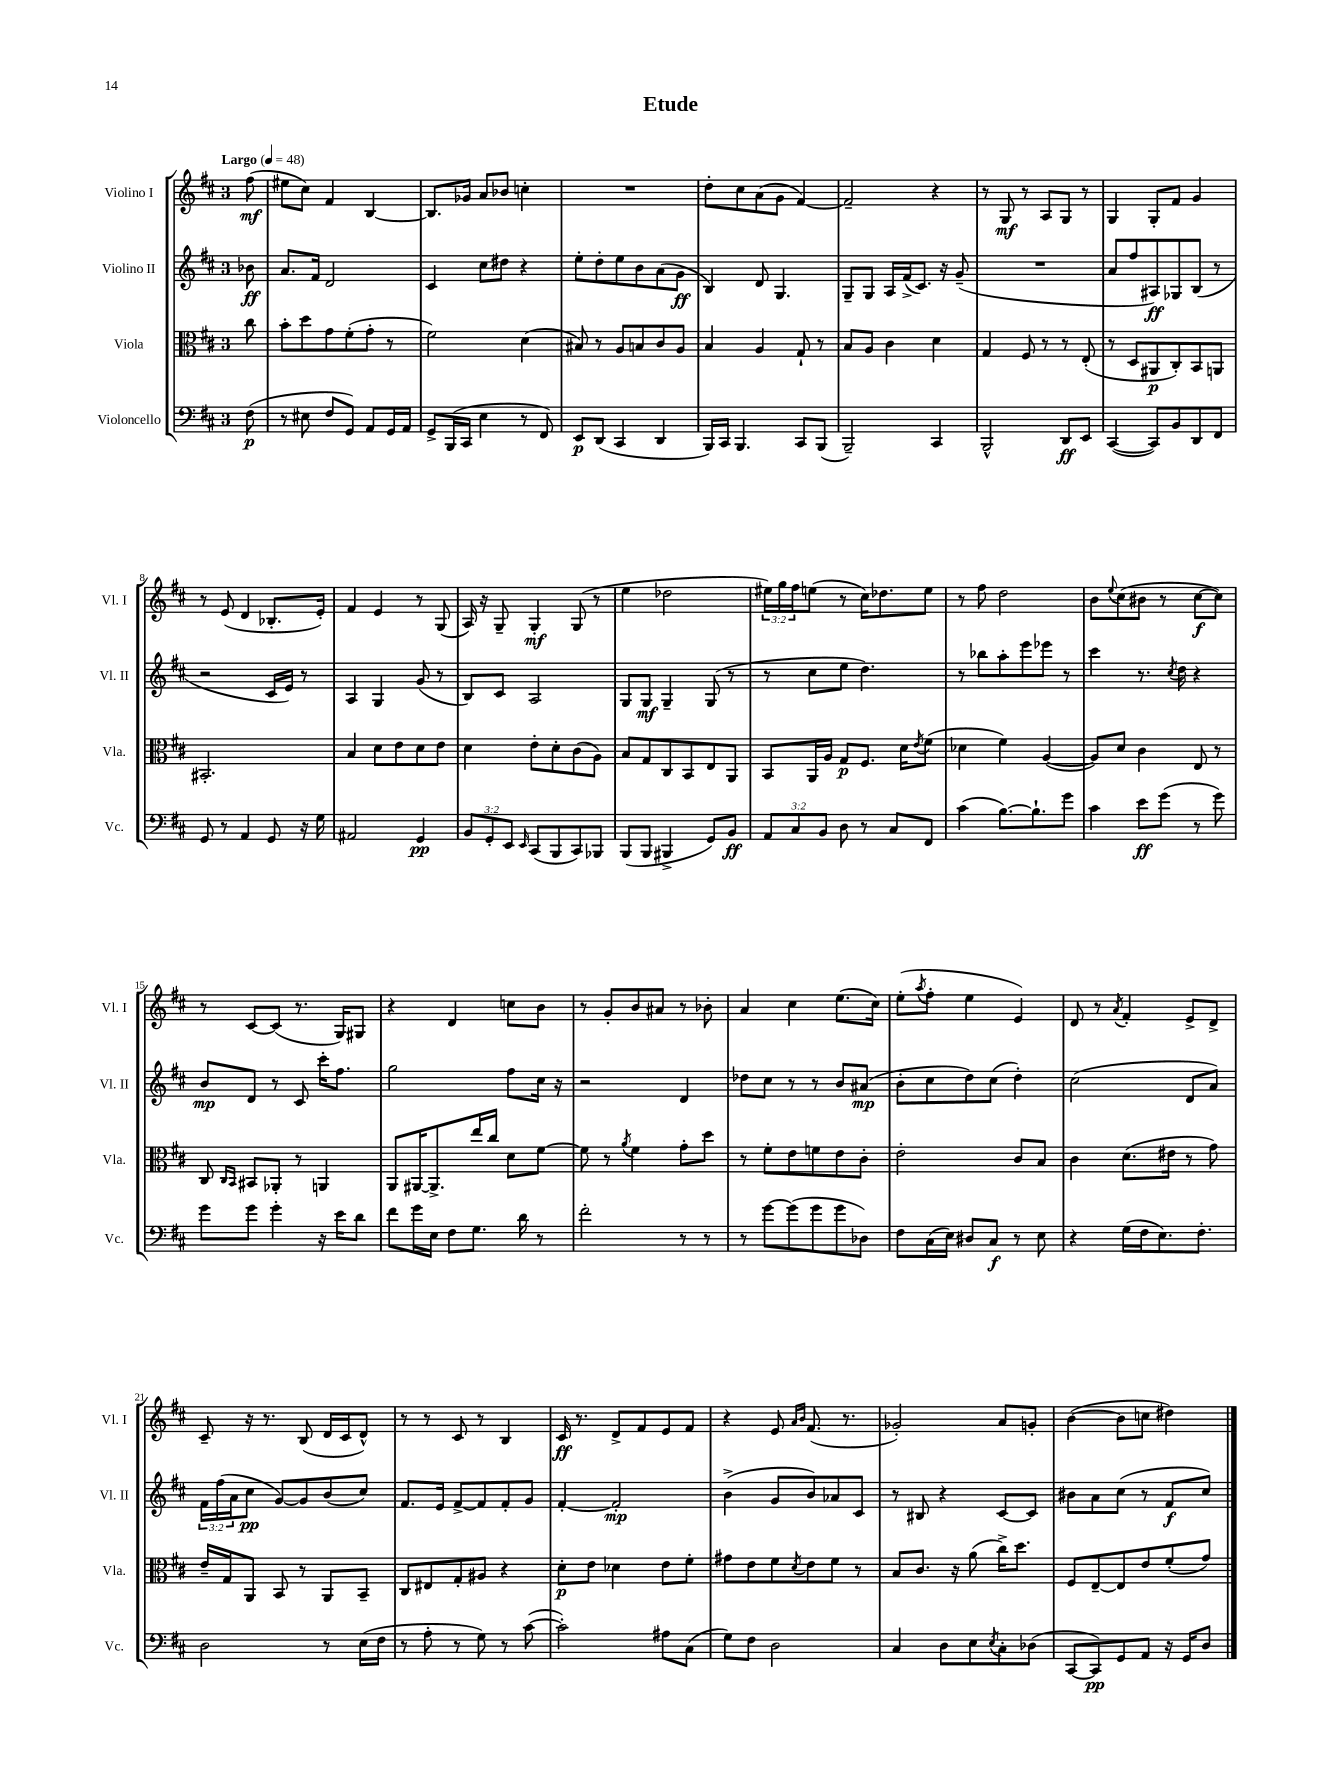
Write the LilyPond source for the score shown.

\header { title = "Etude" }
<<
\new StaffGroup <<
\new Staff = "s0" \with { instrumentName = "Violino I" shortInstrumentName = "Vl. I" } {
    \clef treble \key d \major \once \override Staff.TimeSignature.style = #'single-digit \time 3/4 \override Staff.TupletNumber.text = #tuplet-number::calc-fraction-text \partial 8 \tempo "Largo" 4 = 48
    fis''8\mf( |
    eis''8 cis''8) fis'4 b4~ |
    b8. ges'16 a'8 bes'8 c''4-. |
    R2. |
    d''8-. cis''8 a'8( g'8 fis'4~) |
    fis'2-- r4 |
    r8 g8\mf r8 a8 g8 r8 |
    g4 g8-. fis'8 g'4 |
    r8 e'8( d'4 bes8.-. e'16-.) |
    fis'4 e'4 r8 g8( |
    a16) r16 g8-- g4-.\mf g8( r8 |
    e''4 des''2 |
    \tuplet 3/2 { eis''16) g''16 fis''16 } e''8( r8 cis''16) des''8. e''8 |
    r8 fis''8 d''2 |
    b'8 \appoggiatura { e''8 } cis''8( bis'8 r8 cis''8~\f cis''8) |
    r8 cis'8~ cis'8( r8. g16) gis8 |
    r4 d'4 c''8 b'8 |
    r8 g'8-. b'8 ais'8 r8 bes'8-. |
    a'4 cis''4 e''8.( cis''16) |
    e''8-.( \acciaccatura { a''8 } fis''8-. e''4 e'4) |
    d'8 r8 \acciaccatura { a'8 } fis'4-. e'8-> d'8-> |
    cis'8-- r16 r8. b8( d'16 cis'16 d'8-^) |
    r8 r8 cis'8 r8 b4 |
    cis'16\ff r8. d'8-> fis'8 e'8 fis'8 |
    r4 e'8 \grace { a'16 b'16 } fis'8.( r8. |
    ges'2-.) a'8 g'8-. |
    b'4~( b'8 c''8 dis''4) \bar "|." |
}
\new Staff = "s1" \with { instrumentName = "Violino II" shortInstrumentName = "Vl. II" } {
    \clef treble \key d \major \once \override Staff.TimeSignature.style = #'single-digit \time 3/4 \override Staff.TupletNumber.text = #tuplet-number::calc-fraction-text \partial 8
    bes'8\ff |
    a'8. fis'16 d'2 |
    cis'4 cis''8 dis''8 r4 |
    e''8-. d''8-. e''8 b'8 a'8( g'8\ff |
    b4) d'8 g4. |
    g8-- g8 a16 fis'16->( cis'8.) r16 g'8--( |
    R2. |
    a'8 fis''8 ais8\ff) ges8 b8( r8 |
    r2 cis'16 e'16) r8 |
    a4 g4 g'8( r8 |
    b8) cis'8 a2 |
    g8 g8\mf g4-- g8( r8 |
    r8 cis''8 e''8 d''4.) |
    r8 bes''8 a''8-. e'''8 ees'''8 r8 |
    cis'''4 r8. \acciaccatura { cis''8 } d''16 r4 |
    b'8\mp d'8 r8 cis'8 cis'''16-. fis''8. |
    g''2 fis''8 cis''16 r16 |
    r2 d'4 |
    des''8 cis''8 r8 r8 b'8 ais'8\mp( |
    b'8-. cis''8 d''8) cis''8( d''4-.) |
    cis''2( d'8 a'8) |
    \tuplet 3/2 { fis'16 fis''16( a'16 } cis''8\pp g'8~) g'8 b'8( cis''8) |
    fis'8. e'16 fis'8~-> fis'8 fis'8-. g'8 |
    fis'4~-. fis'2-.\mp |
    b'4->( g'8 b'8) aes'8 cis'8 |
    r8 bis8 r4 cis'8~ cis'8 |
    bis'8 a'8 cis''8( r8 fis'8\f cis''8) \bar "|." |
}
\new Staff = "s2" \with { instrumentName = "Viola" shortInstrumentName = "Vla." } {
    \clef alto \key d \major \once \override Staff.TimeSignature.style = #'single-digit \time 3/4 \partial 8
    cis''8 |
    b'8-. d''8 g'8 fis'8-.( g'8-. r8 |
    fis'2) d'4( |
    bis8) r8 a8 b8 cis'8 a8 |
    b4 a4 g8-! r8 |
    b8 a8 cis'4 d'4 |
    g4 fis8 r8 r8 e8-.( |
    r8 d8 ais,8\p cis8-.) b,8 a,8 |
    bis,2.-. |
    b4 d'8 e'8 d'8 e'8 |
    d'4 e'8-. d'8-. cis'8( a8) |
    b8 g8 cis8 b,8 e8 a,8 |
    b,8 a,16 a16 g8\p fis8. d'16 \acciaccatura { e'8 } fis'8( |
    des'4 fis'4) a4~( |
    a8) d'8 cis'4 e8 r8 |
    cis8 \grace { cis16 b,16 } bis,8 aes,8-. r8 a,4 |
    a,8 ais,16~ ais,8.-> e''16 cis''16 d'8 fis'8~ |
    fis'8 r8 \acciaccatura { a'8 } fis'4 g'8-. d''8 |
    r8 fis'8-. e'8 f'8 e'8 cis'8-. |
    e'2-. cis'8 b8 |
    cis'4 d'8.( eis'16 r8 g'8) |
    e'16-- g16 a,8 b,8 r8 a,8 b,8-- |
    cis8 eis8 g8-. ais8 r4 |
    d'8-.\p e'8 des'4 e'8 fis'8-. |
    gis'8 e'8 fis'8 \acciaccatura { d'8 } e'8 fis'8 r8 |
    b8 cis'8. r16 a'8( cis''16->) d''8. |
    fis8 e8~-- e8 e'8 fis'8-.( g'8) \bar "|." |
}
\new Staff = "s3" \with { instrumentName = "Violoncello" shortInstrumentName = "Vc." } {
    \clef bass \key d \major \once \override Staff.TimeSignature.style = #'single-digit \time 3/4 \override Staff.TupletNumber.text = #tuplet-number::calc-fraction-text \partial 8
    fis8\p( |
    r8 eis8 fis8 g,8) a,8 g,16 a,16 |
    g,8-> b,,16( cis,16 e4 r8 fis,8) |
    e,8\p d,8( cis,4 d,4 |
    b,,16) cis,16 b,,4. cis,8 b,,8( |
    b,,2--) cis,4 |
    b,,2-^ d,8\ff e,8 |
    cis,4~( cis,8) b,8 d,8 fis,8 |
    g,8 r8 a,4 g,8 r16 g16 |
    ais,2 g,4\pp |
    \tuplet 3/2 { b,8 g,8-. e,8 } \grace { e,16 } cis,8( b,,8 cis,8) bes,,8 |
    b,,8( b,,8 bis,,4-> g,8) b,8\ff |
    \tuplet 3/2 { a,8 cis8 b,8 } d8 r8 cis8 fis,8 |
    cis'4( b8.~) b8.-! g'8 |
    cis'4 e'8\ff g'8( r8 g'8) |
    g'8 g'8 g'4-. r16 e'16 d'8 |
    fis'8 g'16 e16 fis8 g8. d'16 r8 |
    fis'2-. r8 r8 |
    r8 g'8~ g'8( g'8 g'8 des8) |
    fis8 cis16( e16) dis8 cis8\f r8 e8 |
    r4 g16( fis16 e8.) fis8.-. |
    d2 r8 e16( fis16 |
    r8 a8-. r8 g8) r8 cis'8~( |
    cis'2-.) ais8 cis8( |
    g8) fis8 d2 |
    cis4 d8 e8 \acciaccatura { e8 } cis8-. des8( |
    cis,8~ cis,8\pp) g,8 a,8 r16 g,16 d8 \bar "|." |
}
>>
>>
